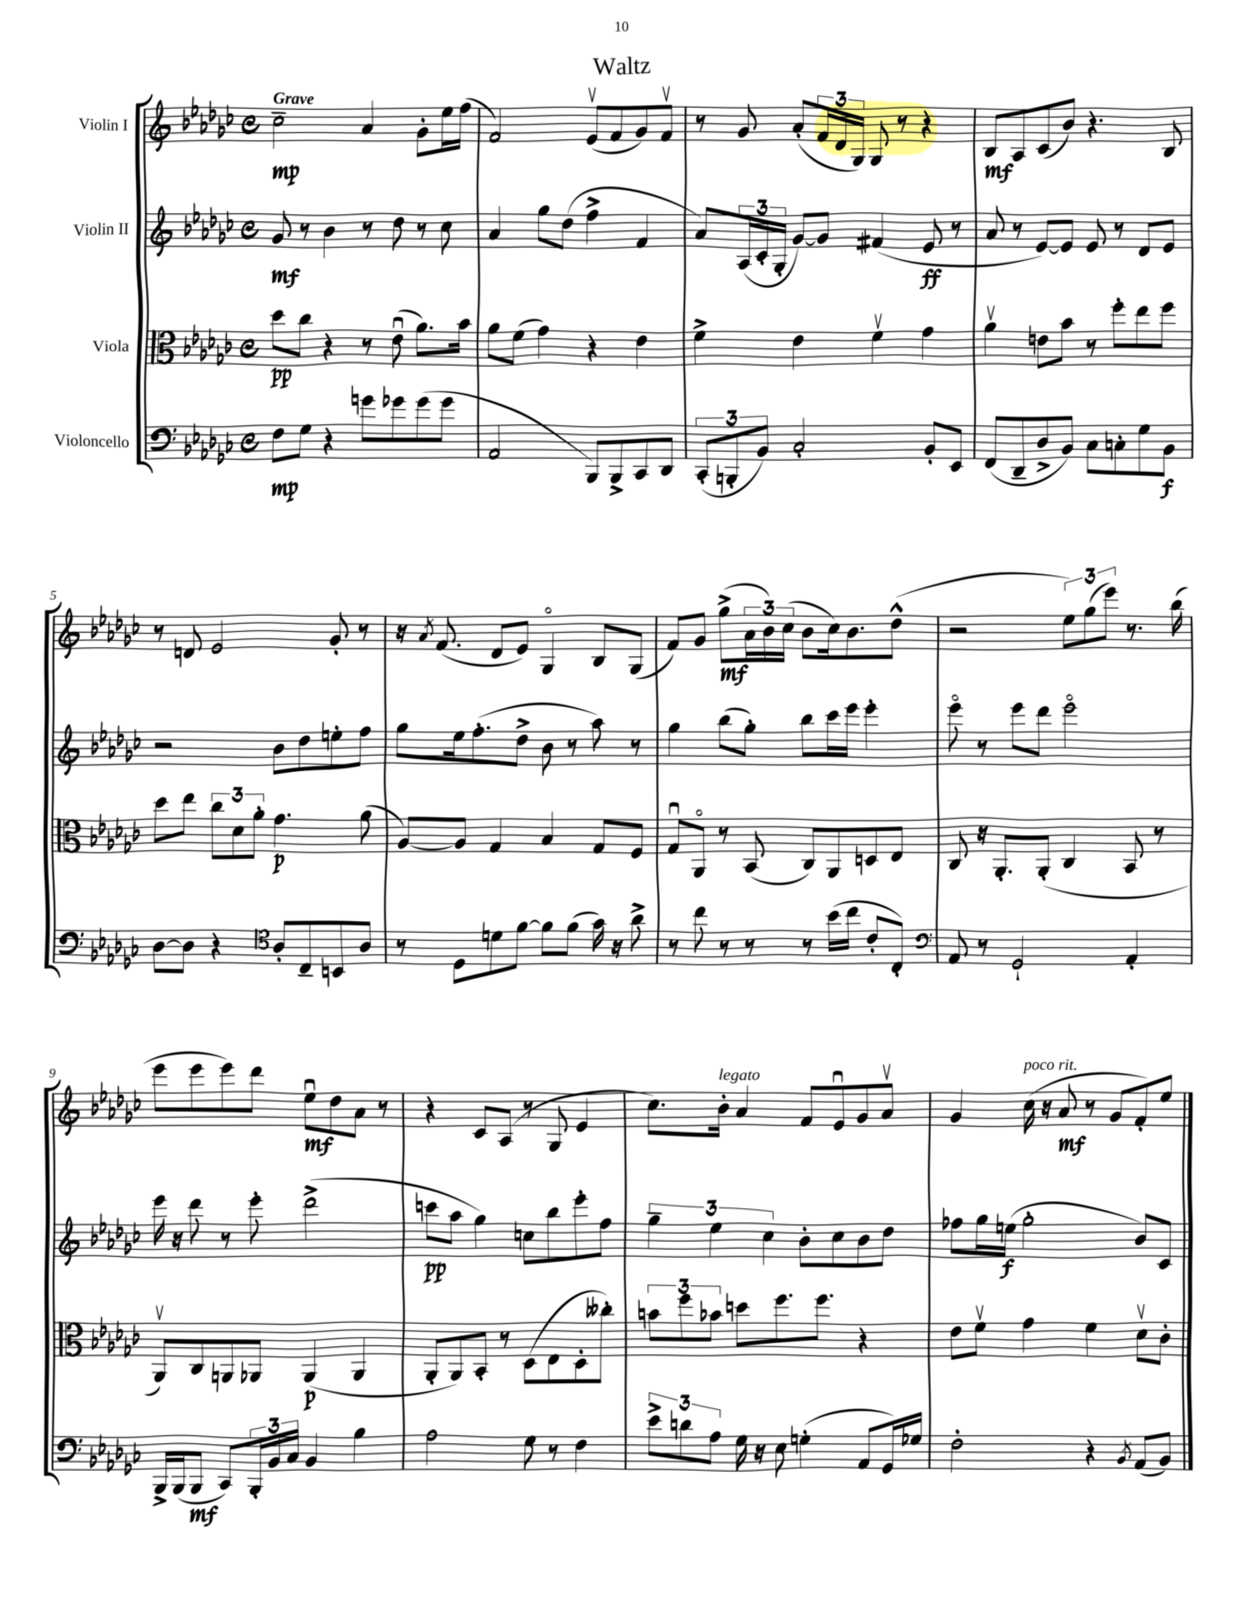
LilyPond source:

\header { title = "Waltz" }
<<
\new StaffGroup <<
\new Staff = "s0" \with { instrumentName = "Violin I" } {
    \clef treble \key ges \major \defaultTimeSignature \time 4/4 \tempo "Grave"
    ces''2--\mp aes'4 ges'8-. ees''16 f''16( |
    f'2) ees'8\upbow( f'8 ges'8) f'8\upbow |
    r8 ges'8 aes'8-.( \tuplet 3/2 { f'16 des'16 ges16) } ges8 r8 r4 |
    bes8\mf aes8 ces'8( bes'8) r4. bes8 |
    r8 d'8 ees'2 ges'8-. r8 |
    r16 \acciaccatura { aes'8 } f'8.( des'8 ees'8) ges4\flageolet bes8 ges8( |
    f'8) ges'8 ges''8->\mf( \tuplet 3/2 { aes'16 bes'16) ces''16( } bes'8 ces''16) bes'8. des''8-^( |
    r2 \tuplet 3/2 { ees''8) ges''8( ees'''8) } r8. bes''16( |
    ees'''8 ees'''8 ees'''8) des'''8 ees''8\downbow\mf des''8 aes'8 r8 |
    r4 ces'8 aes8( r8 ges8 ees'4 |
    ces''8.) bes'16-.^\markup { \italic "legato" } aes'4 f'8 ees'8\downbow ges'8 aes'8\upbow |
    ges'4 ces''16^\markup { \italic "poco rit." }( r16 aes'8\mf r8 ges'8 f'8-.) ees''8 \bar "|." |
}
\new Staff = "s1" \with { instrumentName = "Violin II" } {
    \clef treble \key ges \major \defaultTimeSignature \time 4/4
    ges'8\mf r8 bes'4 r8 des''8 r8 ces''8 |
    aes'4 ges''8 des''8( f''4-> f'4 |
    aes'8) \tuplet 3/2 { aes16( ces'16-. ges16-. } ges'8~) ges'8 fis'4( ees'8\ff r8 |
    aes'8 r8 ees'8~) ees'8 ees'8 r8 des'8 ees'8 |
    r2 bes'8 des''8 e''8-. f''8 |
    ges''8 ees''16 f''8.-.( des''8-> bes'8 r8 aes''8) r8 |
    ges''4 bes''8( ges''8-.) bes''8 ces'''16 ees'''16 ees'''4-. |
    ees'''8\flageolet r8 ees'''8 des'''8 ees'''2\flageolet |
    ees'''16 r16 des'''8 r8 ees'''8-. des'''2->( |
    c'''8\pp aes''8 ges''4) c''8 bes''8 ees'''8-. f''8 |
    \tuplet 3/2 { ges''4-- ees''4 ces''4 } bes'8-. ces''8 bes'8 des''8 |
    fes''8 ges''16 e''16\f( ges''2-. bes'8) ces'8 \bar "|." |
}
\new Staff = "s2" \with { instrumentName = "Viola" } {
    \clef alto \key ges \major \defaultTimeSignature \time 4/4
    des''8\pp ces''8 r4 r8 ees'8\downbow( aes'8.) bes'16 |
    aes'8 f'8( ges'4) r4 ees'4 |
    f'4-> ees'4 f'4\upbow ges'4 |
    aes'4\upbow e'8 bes'8 r8 f''8-. ees''8 f''8 |
    des''8 ees''8 \tuplet 3/2 { ces''8 des'8 aes'8-. } ges'4.\p aes'8( |
    aes8~) aes8 ges4 bes4 ges8 f8 |
    ges8\downbow aes,8\flageolet r8 bes,8( ces8) aes,8 d8 ees8 |
    ces8 r16 aes,8.-. aes,8-.( ces4 bes,8 r8 |
    aes,8\upbow) ces8 a,8 aes,8 aes,4\p( aes,4 |
    aes,8-. aes,8) bes,8-. r8 des8( ees8 des8-. ceses''8-.) |
    \tuplet 3/2 { b'8 f''8 bes'8 } d''8 f''8. f''8. r4 |
    ees'8 f'8\upbow ges'4 f'4 des'8\upbow ces'8-. \bar "|." |
}
\new Staff = "s3" \with { instrumentName = "Violoncello" } {
    \clef bass \key ges \major \defaultTimeSignature \time 4/4
    f8\mp ges8 r4 g'8 ges'8 ges'8( ges'8 |
    aes,2 bes,,8) bes,,8-> ces,8 des,8 |
    \tuplet 3/2 { ces,8-.( b,,8-. bes,8) } ces2-. bes,8-. ees,8 |
    f,8( des,8-- des8-> bes,8) ces8 c8-. ges8 bes,8\f |
    des8~ des8 r4 \clef tenor aes8-. ces8-- b,8 aes8 |
    r8 des8 d'8 f'8~ f'8 f'8( ges'16) r16 aes'8-> |
    r8 ces''8 r8 r8 r8 bes'16( ces''16 ces'8-. ces8-.) |
    \clef bass aes,8 r8 ges,2-! aes,4-. |
    bes,,16-> bes,,16( bes,,8\mf ces,8) \tuplet 3/2 { bes,,16-. bes,16 ces16 } bes,4 bes4 |
    aes2 ges8 r8 f4 |
    \tuplet 3/2 { ees'8-> d'8 aes8 } ges16 r16 ees8 g4-.( aes,8 ges,16) ges16 |
    f2-. r4 \acciaccatura { bes,8 } aes,8( bes,8) \bar "|." |
}
>>
>>
